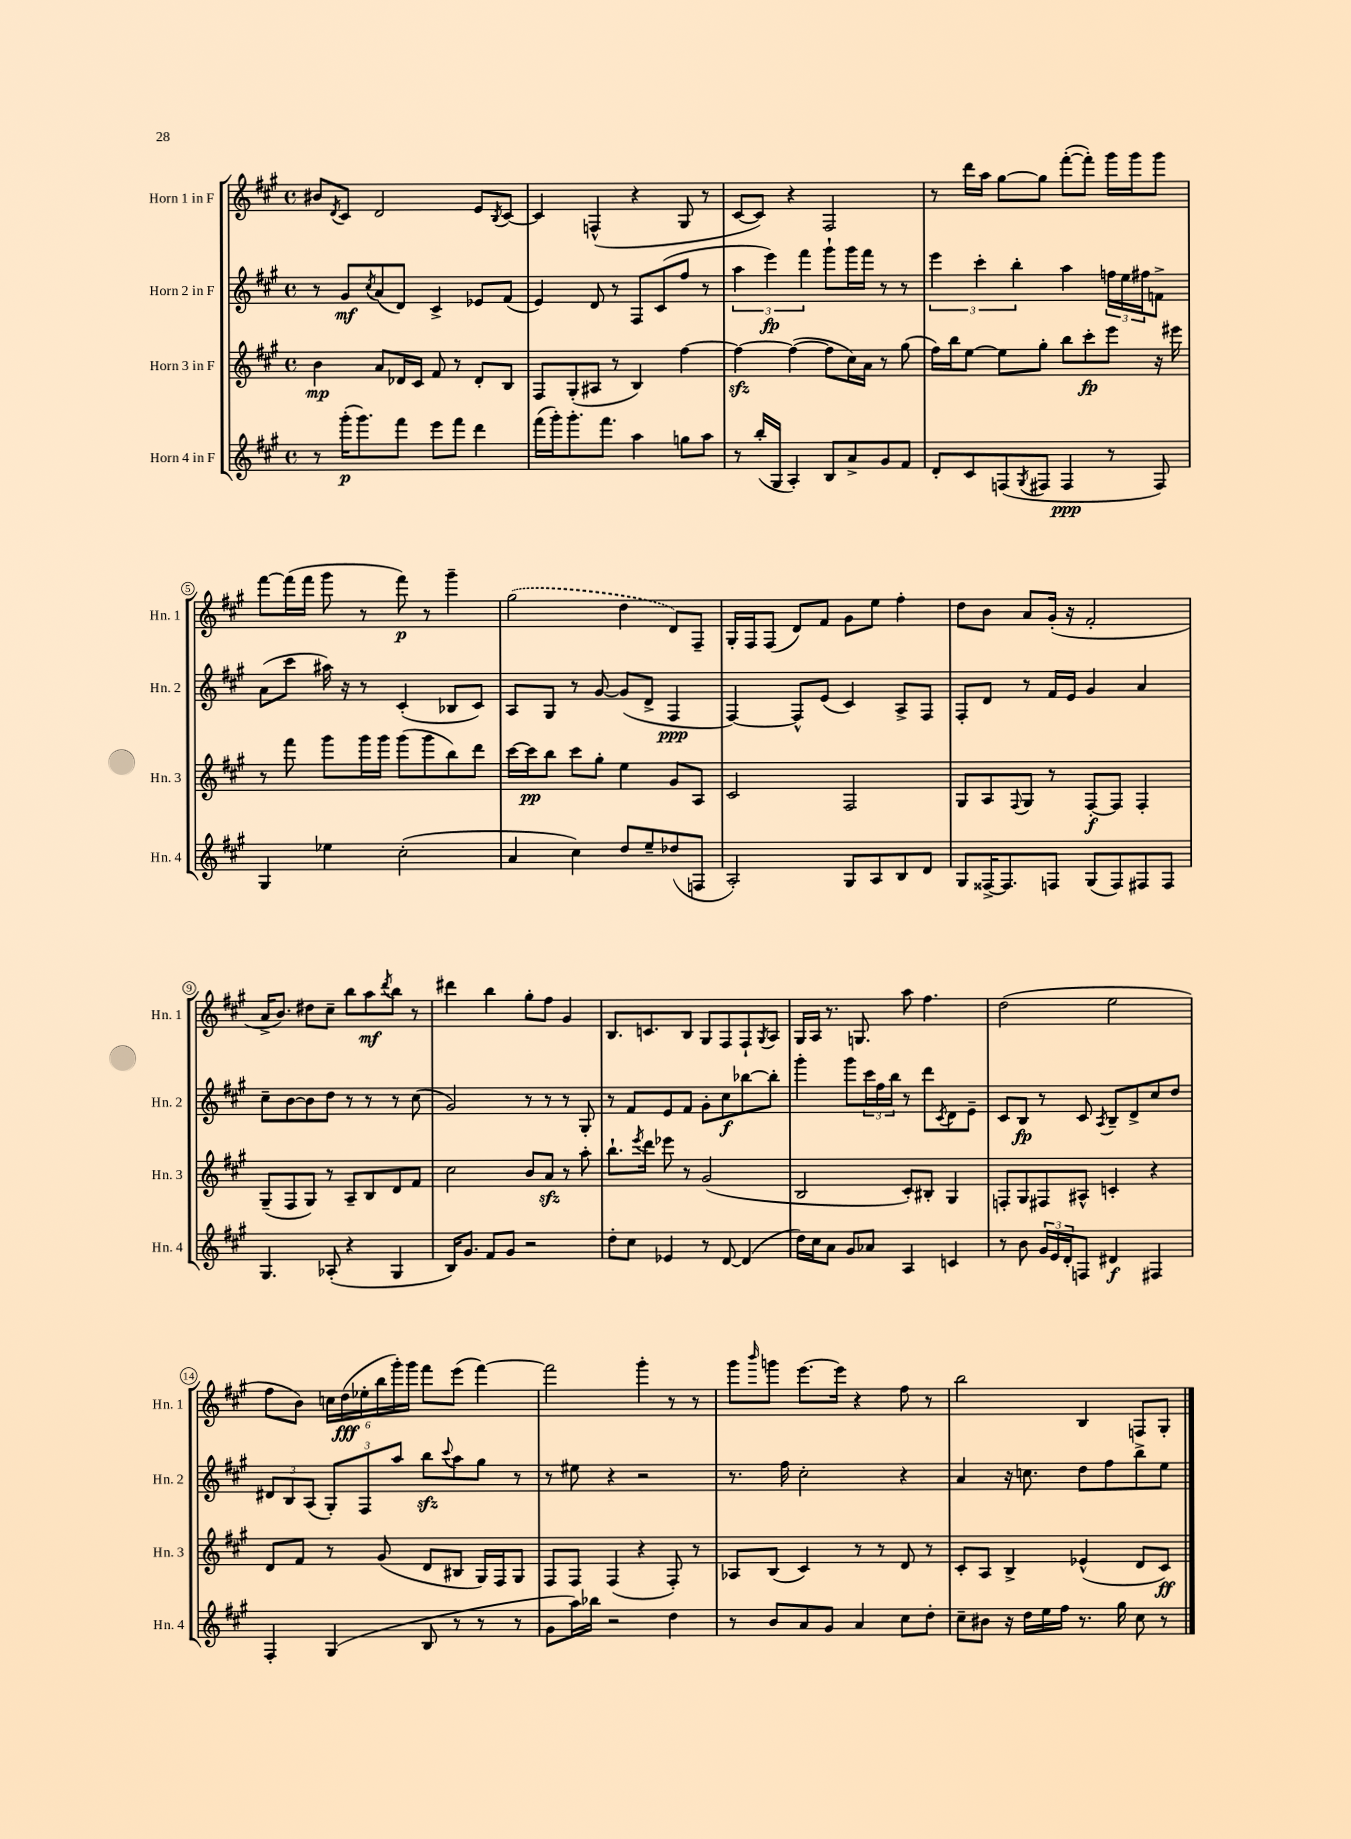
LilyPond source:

<<
\new StaffGroup <<
\new Staff = "s0" \with { instrumentName = "Horn 1 in F" shortInstrumentName = "Hn. 1" } {
    \clef treble \key a \major \defaultTimeSignature \time 4/4
    bis'8 \acciaccatura { d'8 } cis'8 d'2 e'8 \acciaccatura { b8 } cis'8~ |
    cis'4 f4-^( r4 gis8 r8 |
    cis'8~ cis'8) r4 fis2 |
    r8 d'''16 a''16 gis''8~ gis''8 fis'''8~-.( fis'''8-.) gis'''16 gis'''16 gis'''8 |
    fis'''8~ fis'''16( fis'''16 gis'''8 r8 fis'''8\p) r8 gis'''4-- |
    \once \slurDashed gis''2( d''4 d'8) fis8-- |
    gis16-. fis16 fis8( d'8) fis'8 gis'8 e''8 fis''4-. |
    d''8 b'8 a'8 gis'16-.( r16 fis'2-. |
    a'16-> b'8.) dis''8 cis''8-- b''8 a''8\mf \acciaccatura { d'''8 } b''8 r8 |
    dis'''4 b''4 gis''8-. fis''8 gis'4 |
    b8. c'8. b8 gis8 fis8 fis8-! \acciaccatura { gis8 } a8 |
    gis16 a16 r8. g8. a''8 fis''4. |
    d''2( e''2 |
    fis''8 b'8) \tuplet 6/4 { c''16 d''16\fff( ees''16-. b''16 gis'''16-.) gis'''16 } fis'''8 e'''8( fis'''4~) |
    fis'''2 gis'''4-. r8 r8 |
    gis'''8 \grace { b'''16 } g'''8 e'''8.~ e'''16 r4 fis''8 r8 |
    b''2 b4 f8 gis8-. \bar "|." |
}
\new Staff = "s1" \with { instrumentName = "Horn 2 in F" shortInstrumentName = "Hn. 2" } {
    \clef treble \key a \major \defaultTimeSignature \time 4/4
    r8 gis'8\mf \acciaccatura { cis''8 } a'8( d'8) cis'4-> ees'8 fis'8( |
    e'4) d'8 r8 fis8 cis'8( fis''8 r8 |
    \tuplet 3/2 { a''4 e'''4\fp) fis'''4 } gis'''8-! gis'''16 fis'''16 r8 r8 |
    \tuplet 3/2 { e'''4 cis'''4-. b''4-. } a''4 \tuplet 3/2 { f''16 e''16 fis''16 } f'8-> |
    a'8( cis'''8 ais''16) r16 r8 cis'4-.( bes8 cis'8) |
    a8 gis8 r8 gis'8~ gis'8( d'8-> fis4\ppp |
    fis4~) fis8-^ e'8( cis'4) a8-> fis8 |
    fis8-. d'8 r8 fis'16 e'16 gis'4 a'4 |
    cis''8-- b'8~ b'8 d''8 r8 r8 r8 cis''8( |
    gis'2) r8 r8 r8 gis8-. |
    r8 fis'8 e'8 fis'8 gis'8-. cis''8\f bes''8~ bes''8-. |
    gis'''4-. gis'''8 \tuplet 3/2 { cis'''16 fis''16 b''16 } r8 d'''8 \acciaccatura { cis'8 } d'8 e'8-- |
    cis'8 b8\fp r8 cis'8 \acciaccatura { a8 } b8-- d'8-> cis''8 d''8 |
    \tuplet 3/2 { dis'8 b8 a8( } \tuplet 3/2 { gis8-.) fis8 a''8 } b''8\sfz \appoggiatura { cis'''8 } a''8 gis''8 r8 |
    r8 eis''8 r4 r2 |
    r8. fis''16 cis''2-. r4 |
    a'4 r16 c''8. d''8 fis''8 b''8-> e''8 \bar "|." |
}
\new Staff = "s2" \with { instrumentName = "Horn 3 in F" shortInstrumentName = "Hn. 3" } {
    \clef treble \key a \major \defaultTimeSignature \time 4/4
    b'4\mp a'8 des'16 cis'16 fis'8 r8 des'8-. b8 |
    fis8 gis8-.( ais8 r8 b4) fis''4~ |
    fis''4~\sfz fis''4~( fis''8 cis''16) a'16 r8 gis''8( |
    fis''16) b''16 e''8~ e''8 gis''8-. b''8 cis'''8-.\fp e'''8 r16 eis'''16 |
    r8 fis'''8 gis'''8 gis'''16 gis'''16 gis'''8( gis'''8 b''8) d'''8 |
    cis'''16~ cis'''16\pp b''8 cis'''8 gis''8-. e''4 gis'8 a8 |
    cis'2 fis2 |
    gis8 a8 \appoggiatura { fis8 } gis8 r8 fis8~-.\f fis8 fis4-. |
    gis8--( fis8 gis8) r8 a8-- b8 d'8 fis'8 |
    cis''2 b'8 a'8\sfz r8 a''8-. |
    b''8.-! \acciaccatura { e'''8 } d'''16 ees'''8 r8 gis'2( |
    b2 cis'8-.) bis8-. gis4 |
    f8-. gis8 fis8 ais8-^ c'4-. r4 |
    d'8 fis'8 r8 gis'8( d'8 bis8 gis16) fis16 gis8 |
    fis8 fis8 fis4( r4 fis8-.) r8 |
    aes8 b8( cis'4) r8 r8 d'8 r8 |
    cis'8-. a8 b4-> ees'4-^( d'8 cis'8\ff) \bar "|." |
}
\new Staff = "s3" \with { instrumentName = "Horn 4 in F" shortInstrumentName = "Hn. 4" } {
    \clef treble \key a \major \defaultTimeSignature \time 4/4
    r8 gis'''16-.\p( gis'''8.) fis'''8 e'''8 fis'''8 d'''4 |
    fis'''16( gis'''16-.) gis'''8.-. fis'''8. a''4 g''8 a''8 |
    r8 b''16-.( gis16 a4-.) b8 a'8-> gis'8 fis'8 |
    d'8-. cis'8 f8( \acciaccatura { gis8 } fis8 fis4\ppp r8 fis8) |
    gis4 ees''4 cis''2-.( |
    a'4 cis''4) d''8 e''8-- des''8( f8 |
    a2-.) gis8 a8 b8 d'8 |
    gis8 fisis16~-> fisis8. f8 gis8( f8) fis8 fis8 |
    gis4. aes8-.( r4 gis4 |
    b16) gis'8. fis'8 gis'8 r2 |
    d''8-. cis''8 ees'4 r8 d'8~ d'4( |
    d''16) cis''16 a'8 gis'8 aes'8 a4 c'4 |
    r8 b'8 \tuplet 3/2 { gis'16 e'16 d'16-. } f8 dis'4\f fis4 |
    fis4-. gis4( b8 r8 r8 r8 |
    gis'8 a''16) bes''16 r2 d''4 |
    r8 b'8 a'8 gis'8 a'4 cis''8 d''8-. |
    cis''8-- bis'8 r16 d''16 e''16 fis''16 r8. gis''16 cis''8 r8 \bar "|." |
}
>>
>>
\layout { \context { \Score \override BarNumber.stencil = #(make-stencil-circler 0.1 0.3 ly:text-interface::print) } }
